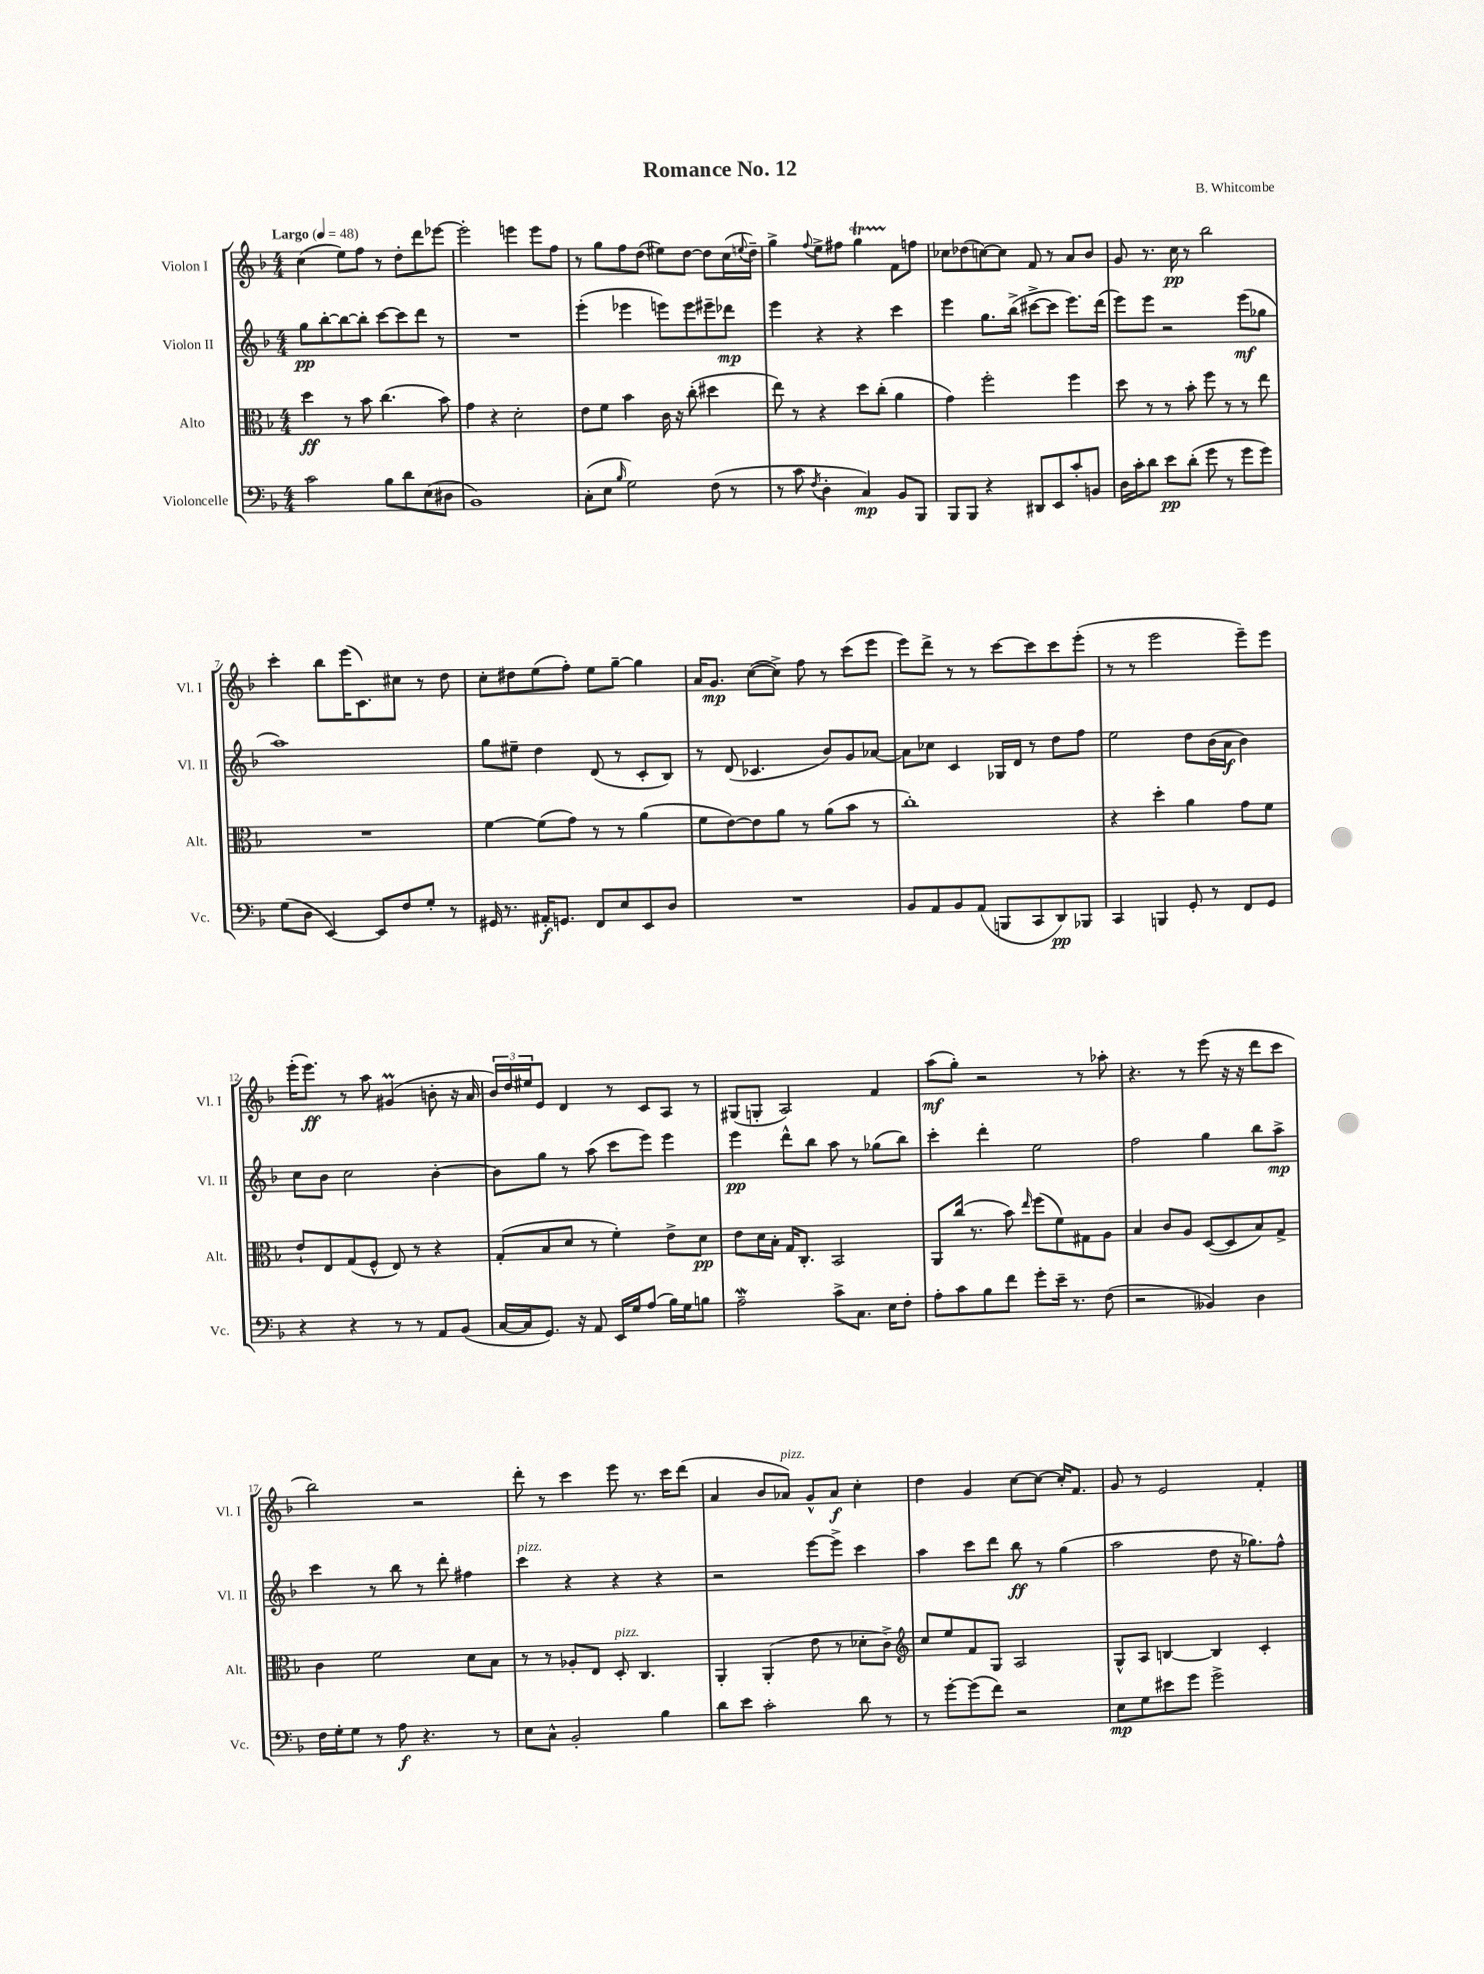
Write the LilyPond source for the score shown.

\header { title = "Romance No. 12" composer = "B. Whitcombe" }
<<
\new StaffGroup <<
\new Staff = "s0" \with { instrumentName = "Violon I" shortInstrumentName = "Vl. I" } {
    \clef treble \key f \major \numericTimeSignature \time 4/4 \tempo "Largo" 4 = 48
    c''4( e''8) f''8 r8 d''8-. d'''8 ees'''8~ |
    ees'''2-. e'''4 e'''8 f''8 |
    r8 g''8 f''8 d''8( eis''8) d''8~ d''8 c''16( \appoggiatura { e''8 } d''16--) |
    g''4-> \appoggiatura { f''8 } e''8-> fis''8 g''4\startTrillSpan f'8\stopTrillSpan f''8 |
    ces''8 des''8( c''8~) c''8 f'8 r8 a'8 bes'8 |
    g'8 r8. c''16\pp r8 bes''2 |
    c'''4-. bes''8 e'''16( c'8.) cis''8 r8 d''8 |
    c''8-. dis''8 e''8( f''8-.) e''8 g''8~-- g''4 |
    a'16 g'8.\mp c''8~( c''8->) f''8 r8 c'''8( e'''8 |
    e'''8) d'''8-> r8 r8 c'''8~ c'''8 c'''8 e'''8-.( |
    r8 r8 e'''2 e'''8--) e'''8 |
    e'''16-.( e'''8.\ff) r8 a''8 gis'4\prall( b'8-. r16 a'16 |
    \tuplet 3/2 { bes'16) d''16 eis''16 } e'8 d'4 r8 c'8 a8 r8 |
    gis8( g8-. a2) f'4 |
    a''8\mf( g''8-.) r2 r8 aes''8-. |
    r4. r8 e'''8( r16 r16 d'''8 c'''8 |
    bes''2) r2 |
    d'''8-. r8 c'''4 e'''8 r8. c'''16 d'''8( |
    a'4 bes'8 aes'8^\markup { \italic "pizz." }) g'8-^ aes'8\f c''4-. |
    d''4 g'4 c''8~ c''8~ c''16-. f'8. |
    g'8 r8 e'2 f'4-. \bar "|." |
}
\new Staff = "s1" \with { instrumentName = "Violon II" shortInstrumentName = "Vl. II" } {
    \clef treble \key f \major \numericTimeSignature \time 4/4
    g''8\pp bes''8~-. bes''8~ bes''8-. c'''8~ c'''8 d'''8 r8 |
    R1 |
    e'''4-.( ees'''4 e'''8) e'''8 eis'''8-- des'''8\mp |
    e'''4 r4 r4 c'''4 |
    e'''4 g''8. bes''16->( cis'''8~-> cis'''8 e'''8.) d'''16( |
    e'''8) e'''8 r2 e'''8\mf( ges''8 |
    a''1) |
    g''8 eis''8-- d''4 d'8( r8 c'8-. bes8) |
    r8 d'8( ces'4. bes'8) g'8 aes'8~ |
    aes'8 ces''8 c'4 ges16 d'16 r8 d''8 f''8 |
    e''2 d''8 bes'16( a'16\f bes'4) |
    c''8 bes'8 c''2 bes'4~-. |
    bes'8 g''8 r8 a''8( c'''8 e'''8) e'''4 |
    e'''4\pp d'''8-^ bes''8 a''8 r8 ges''8( bes''8) |
    c'''4-. d'''4-. e''2 |
    f''2 g''4 bes''8 a''8->\mp |
    c'''4 r8 bes''8 r8 d'''8-. fis''4 |
    c'''4^\markup { \italic "pizz." } r4 r4 r4 |
    r2 e'''8~ e'''8-> c'''4 |
    a''4 c'''8 d'''8 bes''8\ff r8 g''4( |
    a''2 d''8 r16 ges''8.) f''8-^ \bar "|." |
}
\new Staff = "s2" \with { instrumentName = "Alto" shortInstrumentName = "Alt." } {
    \clef alto \key f \major \numericTimeSignature \time 4/4
    d''4\ff r8 bes'8 c''4.( bes'8) |
    g'4 r4 d'2-. |
    e'8 f'8 bes'4 c'16 r16 c''8-.( dis''4 |
    e''8) r8 r4 d''8 c''8-.( a'4 |
    g'4) f''2-. f''4 |
    d''8 r8 r8 bes'8-. f''8 r8 r8 e''8 |
    R1 |
    f'4~ f'8( g'8) r8 r8 a'4( |
    f'8 e'8~) e'8 a'8 r8 a'8( bes'8 r8 |
    c''1-.) |
    r4 d''4-. a'4 g'8 f'8 |
    e'8-! e8 g8( f8-^ e8) r8 r4 |
    g8-.( bes8 d'8 r8 f'4-.) e'8-> d'8\pp |
    e'8 d'16 bes16-. g16 c8.-. bes,2 |
    a,8 c''16( r8. bes'8) \grace { e''16 } f''8( f'8) gis8 a8 |
    bes4 c'8 a8 d8~( d8 bes8) g8-> |
    c'4 f'2 d'8 bes8 |
    r8 r8 aes8-. e8 d8-.^\markup { \italic "pizz." } c4. |
    a,4-. a,4-.( e'8 r8 des'8-. c'8->) |
    \clef treble c''8 e''8 f'8 g8 a2 |
    g8-^ a8 b4~ b4 c'4-. \bar "|." |
}
\new Staff = "s3" \with { instrumentName = "Violoncelle" shortInstrumentName = "Vc." } {
    \clef bass \key f \major \numericTimeSignature \time 4/4
    c'2 bes8 d'8 e8( dis8 |
    bes,1) |
    c8-.( e8 \grace { bes16 } g2) f8( r8 |
    r8 c'8 \acciaccatura { f8 } d4-. c4\mp) bes,8 bes,,8 |
    bes,,8 bes,,8 r4 dis,8 e,8 c'8-. b,8 |
    d16 c'16-. d'8 e'8\pp d'8-.( g'8 r8 g'8 g'8) |
    g8( d8 e,4~) e,8 f8 g8-. r8 |
    gis,16 r8. ais,16-.\f g,8. f,8 e8 e,8 d8 |
    R1 |
    bes,8 a,8 bes,8 a,8( b,,8 c,8 d,8\pp) bes,,8 |
    c,4 b,,4 g,8-. r8 f,8 g,8 |
    r4 r4 r8 r8 a,8 bes,8( |
    c16~ c16 g,8.) r16 a,8 e,16 g16 a8( bes16) g16 b8 |
    a2--\mordent c'8-> c8. e16 f8-. |
    a8-. c'8 bes8 f'8 g'8-. e'16-- r8. f8( |
    r2 beses,4) d4 |
    f16 g16-. g8 r8 a8\f r4. r8 |
    e8 c8-^ bes,2-. bes4 |
    d'8 e'8 c'2-. d'8 r8 |
    r8 g'8~-. g'8( f'8) r2 |
    e8\mp g8 eis'8 g'8 g'2-> \bar "|." |
}
>>
>>
